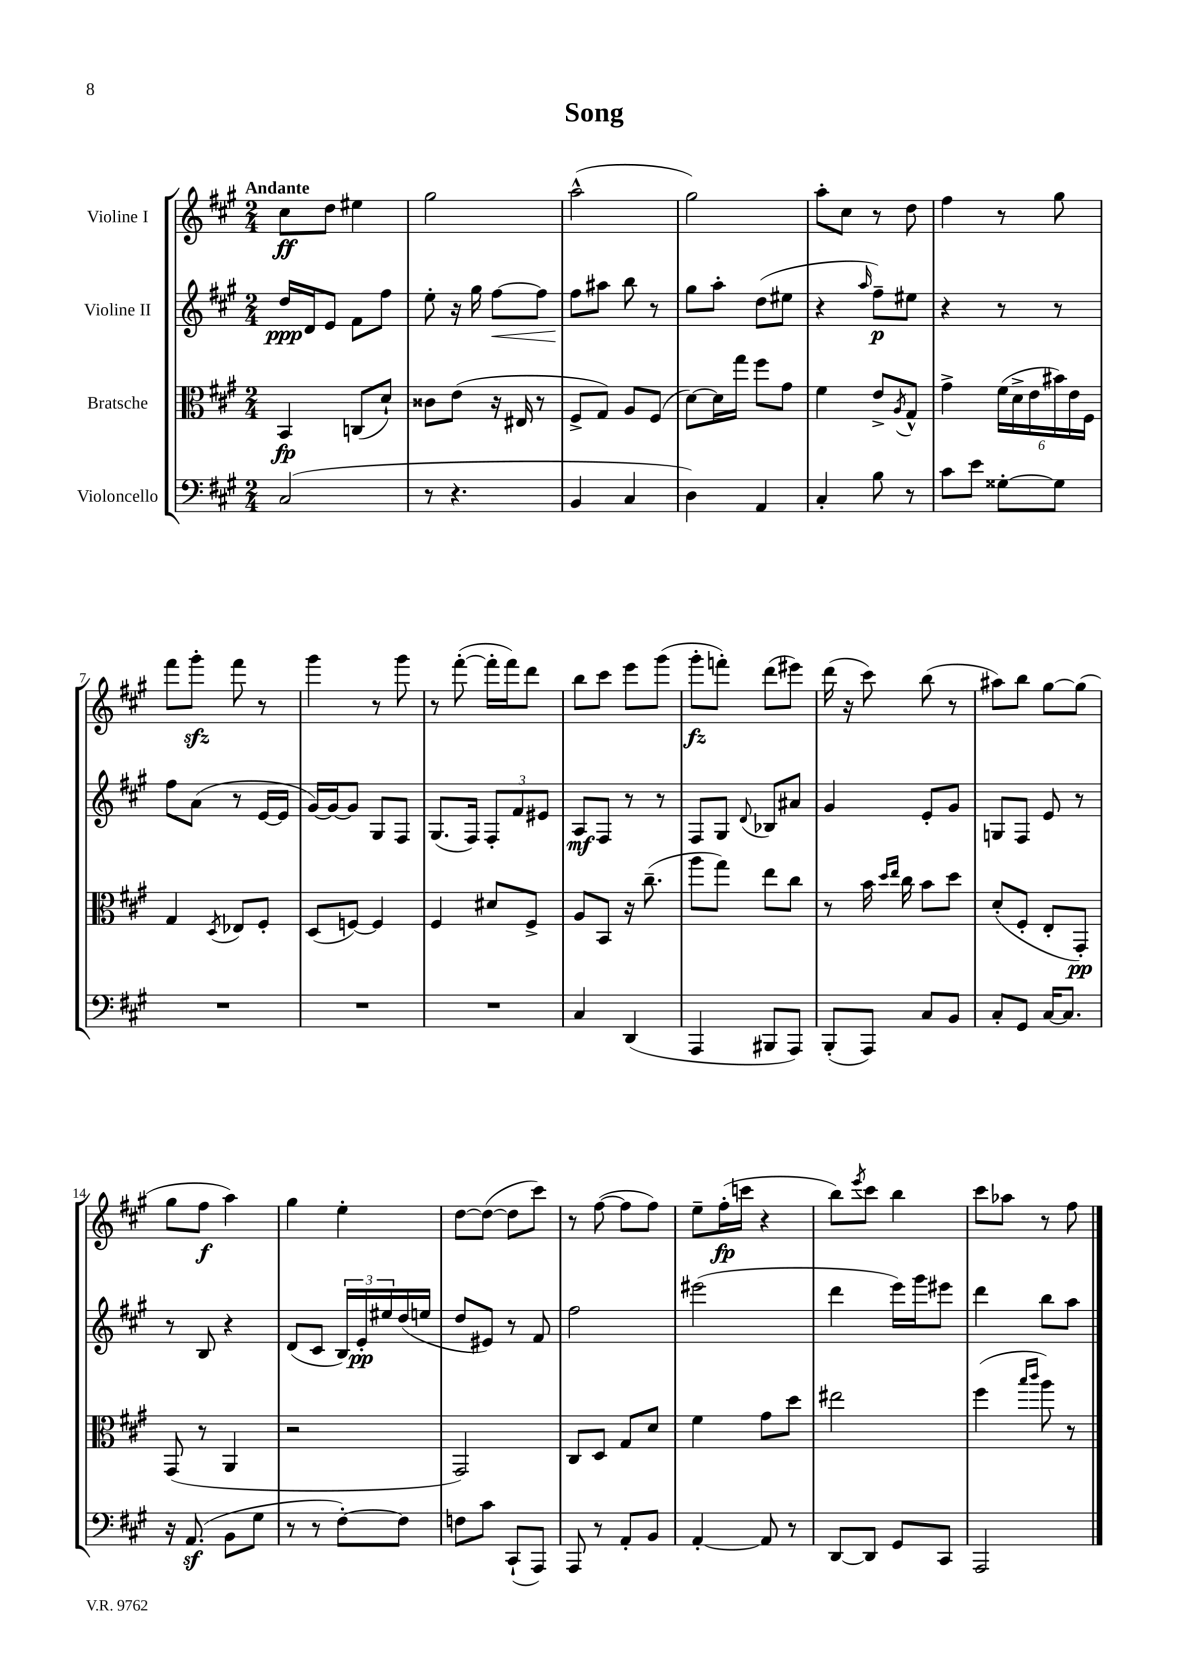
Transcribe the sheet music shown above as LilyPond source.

\header { title = "Song" }
<<
\new StaffGroup <<
\new Staff = "s0" \with { instrumentName = "Violine I" } {
    \clef treble \key a \major \numericTimeSignature \time 2/4 \tempo "Andante"
    cis''8\ff d''8 eis''4 |
    gis''2 |
    a''2-^( |
    gis''2) |
    a''8-. cis''8 r8 d''8 |
    fis''4 r8 gis''8 |
    fis'''8 gis'''8-.\sfz fis'''8 r8 |
    gis'''4 r8 gis'''8 |
    r8 fis'''8~-.( fis'''16-. fis'''16) d'''8 |
    b''8 cis'''8 e'''8 gis'''8( |
    gis'''8-.\fz f'''8-.) d'''8( eis'''8) |
    d'''16( r16 cis'''8) b''8( r8 |
    ais''8) b''8 gis''8~ gis''8( |
    gis''8 fis''8\f a''4) |
    gis''4 e''4-. |
    d''8~ d''8~( d''8 cis'''8) |
    r8 fis''8~( fis''8 fis''8) |
    e''8-- fis''16-.\fp( c'''16 r4 |
    b''8) \acciaccatura { e'''8 } cis'''8 b''4 |
    cis'''8 aes''8 r8 fis''8 \bar "|." |
}
\new Staff = "s1" \with { instrumentName = "Violine II" } {
    \clef treble \key a \major \numericTimeSignature \time 2/4
    d''16\ppp d'16 e'8 fis'8 fis''8 |
    e''8-. r16 gis''16 fis''8~\< fis''8 |
    fis''8\! ais''8 b''8 r8 |
    gis''8 a''8-. d''8( eis''8 |
    r4 \grace { a''16 } fis''8--\p) eis''8 |
    r4 r8 r8 |
    fis''8 a'8( r8 e'16~ e'16 |
    gis'16~) gis'16~ gis'8 gis8 fis8 |
    gis8.( fis16) \tuplet 3/2 { fis8-. fis'8 eis'8 } |
    a8\mf fis8 r8 r8 |
    fis8 gis8 \appoggiatura { d'8 } bes8 ais'8 |
    gis'4 e'8-. gis'8 |
    g8 fis8 e'8 r8 |
    r8 b8 r4 |
    d'8( cis'8 \tuplet 3/2 { b16) e'16-.\pp eis''16 } d''16( e''16 |
    d''8 eis'8) r8 fis'8 |
    fis''2 |
    eis'''2( |
    d'''4 e'''16) gis'''16 eis'''8 |
    d'''4 b''8 a''8 \bar "|." |
}
\new Staff = "s2" \with { instrumentName = "Bratsche" } {
    \clef alto \key a \major \numericTimeSignature \time 2/4
    b,4\fp c8( d'8-!) |
    cisis'8 e'8( r16 eis16 r8 |
    fis8-> gis8) a8 fis8( |
    d'8~) d'16 gis''16 fis''8 gis'8 |
    fis'4 e'8-> \acciaccatura { a8 } gis8-^ |
    gis'4-> \tuplet 6/4 { fis'16( d'16-> e'16 bis'16) e'16 fis16 } |
    gis4 \acciaccatura { d8 } ees8 fis8-. |
    d8( f8~) f4 |
    fis4 dis'8 fis8-> |
    a8 b,8 r16 cis''8.--( |
    a''8 gis''8) e''8 cis''8 |
    r8 b'16 \grace { d''16 e''16 } cis''16 b'8 d''8 |
    d'8-.( fis8-. e8-. gis,8-.\pp) |
    gis,8( r8 a,4 |
    r2 |
    gis,2) |
    cis8 d8 gis8 d'8 |
    fis'4 gis'8 d''8 |
    eis''2 |
    fis''4( \grace { b''16 cis'''16 } a''8) r8 \bar "|." |
}
\new Staff = "s3" \with { instrumentName = "Violoncello" } {
    \clef bass \key a \major \numericTimeSignature \time 2/4
    cis2( |
    r8 r4. |
    b,4 cis4 |
    d4) a,4 |
    cis4-. b8 r8 |
    cis'8 e'8 gisis8~-. gisis8 |
    R2 |
    R2 |
    R2 |
    cis4 d,4( |
    a,,4 bis,,8 a,,8) |
    b,,8-.( a,,8) cis8 b,8 |
    cis8-. gis,8 cis16~ cis8. |
    r16 a,8.\sf( b,8 gis8 |
    r8 r8 fis8~-.) fis8 |
    f8 cis'8 cis,8-!( a,,8) |
    a,,8 r8 a,8-. b,8 |
    a,4~-. a,8 r8 |
    d,8~ d,8 gis,8 cis,8 |
    a,,2 \bar "|." |
}
>>
>>
